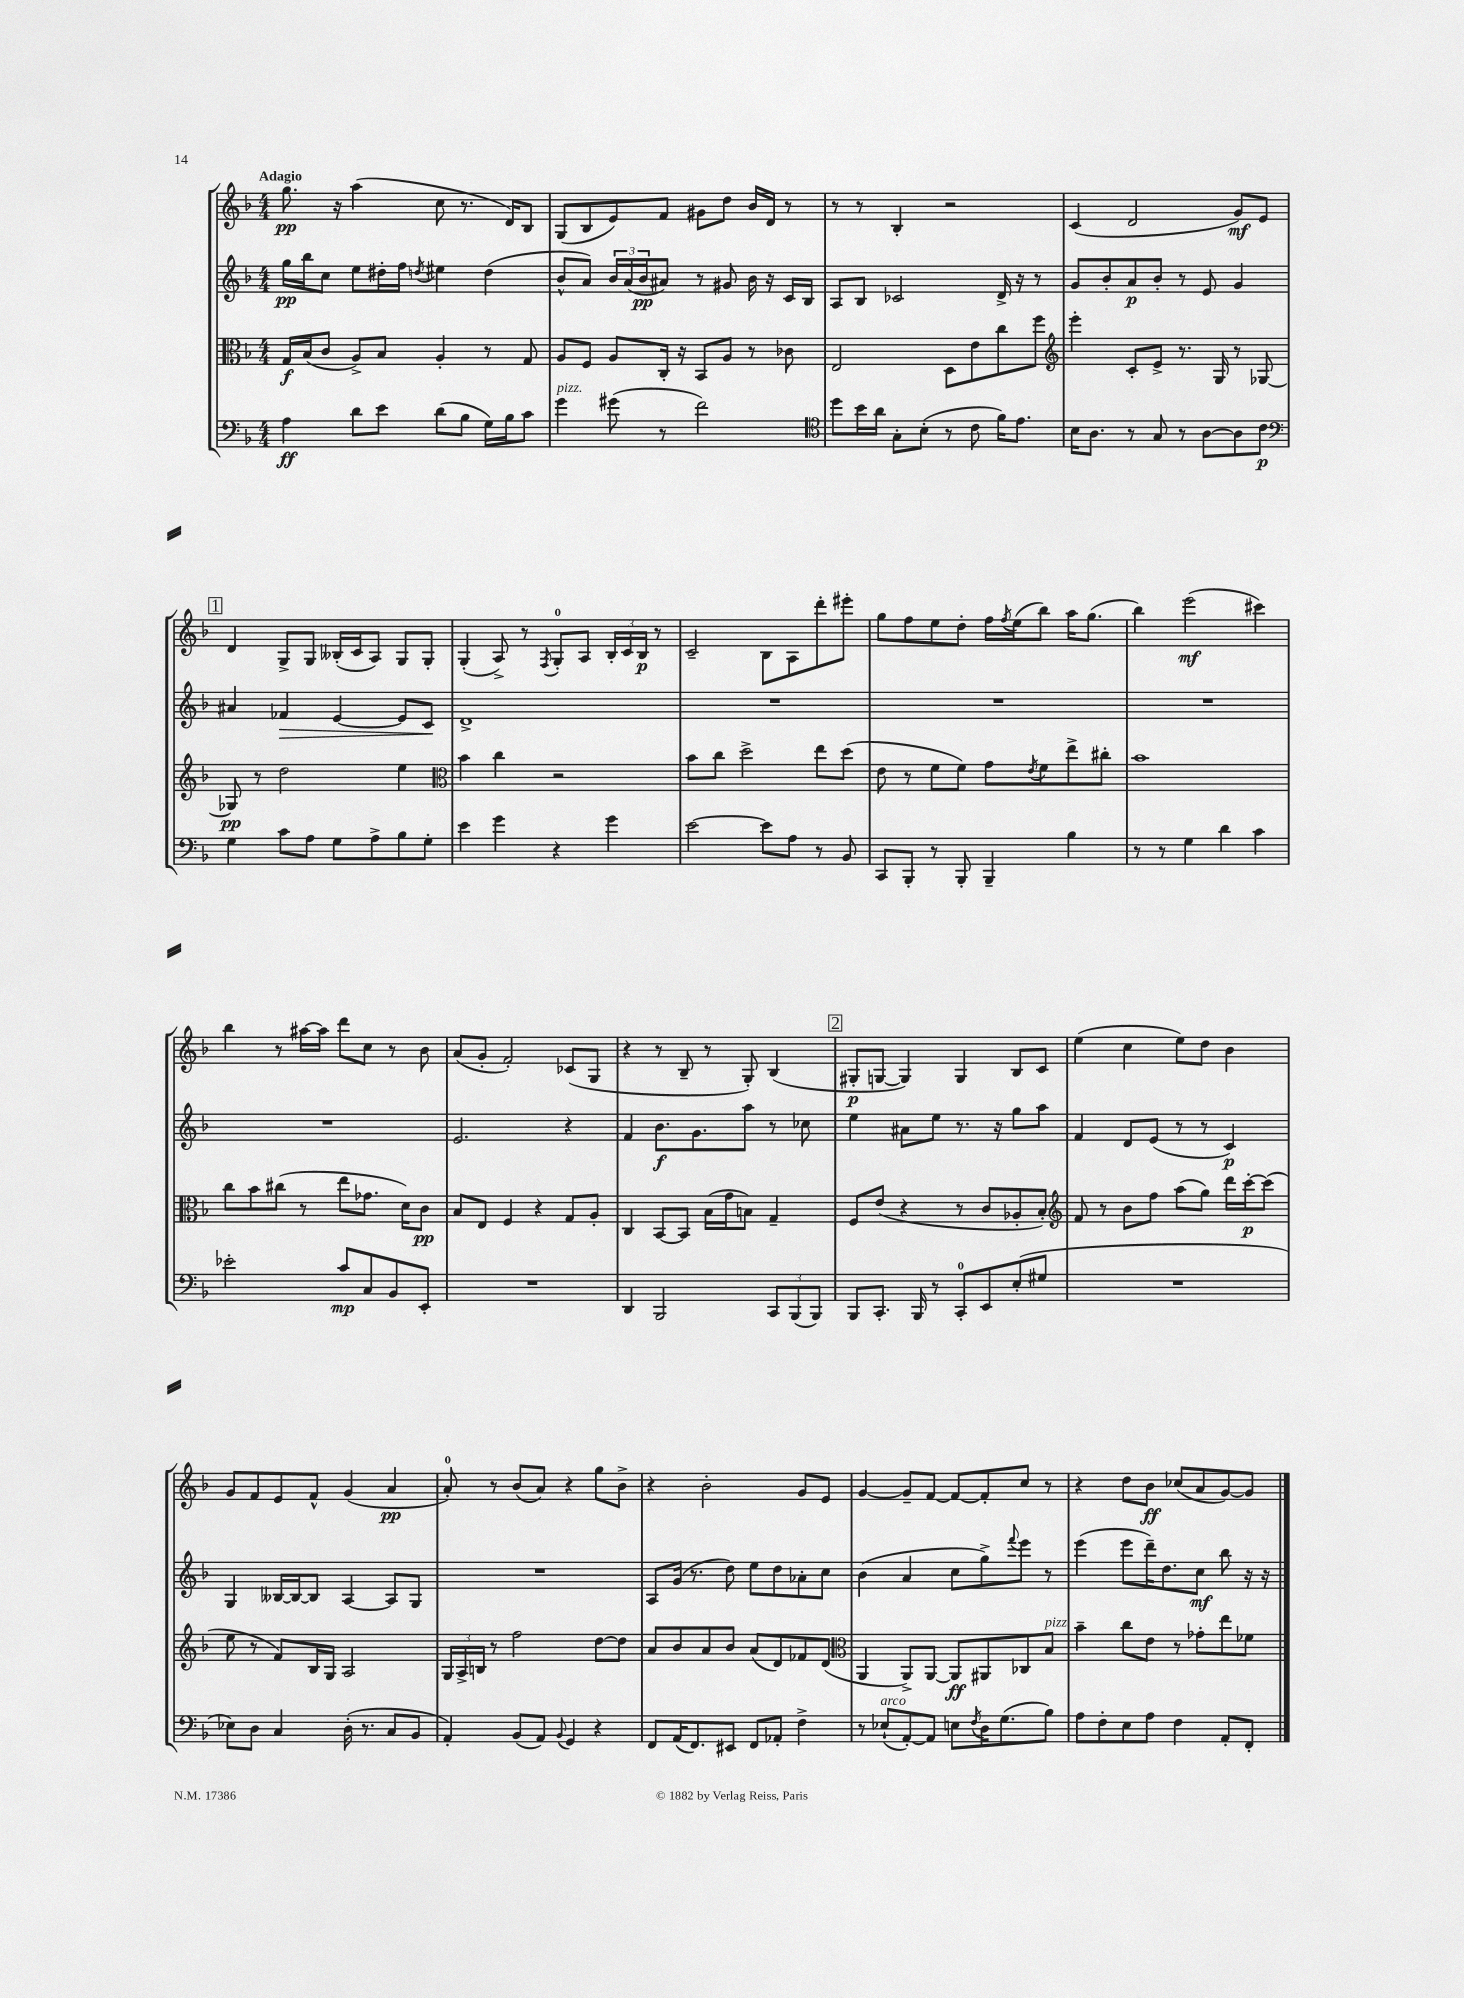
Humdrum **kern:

**kern	**dynam	**kern	**dynam	**kern	**dynam	**kern	**dynam
*part4	*part4	*part3	*part3	*part2	*part2	*part1	*part1
*staff4	*staff4	*staff3	*staff3	*staff2	*staff2	*staff1	*staff1
*clefF4	*	*clefC3	*	*clefG2	*	*clefG2	*
*k[b-]	*	*k[b-]	*	*k[b-]	*	*k[b-]	*
*M4/4	*	*M4/4	*	*M4/4	*	*M4/4	*
=1	=1	=1	=1	=1	=1	=1	=1
!	!	!	!	!	!	!LO:TX:a:B:t=Adagio	!
4A\	ff	16G/LL	f	16gg\LL	pp	8.gg\	pp
.	.	(16B-/J	.	16bb-\J	.	.	.
.	.	8c/J	.	8cc\J	.	.	.
.	.	.	.	.	.	16r	.
8d\L	.	8A^/L)	.	8ee\L	.	(4aa\	.
8e\J	.	8B-/J	.	16dd#X'\L	.	.	.
.	.	.	.	16ff\JJ	.	.	.
.	.	.	.	8qddn/	.	.	.
(8d\L	.	4A'/	.	4ee#X\	.	8cc\	.
8B-\J	.	.	.	.	.	8.r	.
16G\LL)	.	8r	.	(4dd\	.	.	.
16B-\J	.	.	.	.	.	16d/KL)	.
8c\J	.	8G/	.	.	.	8B-/J	.
=2	=2	=2	=2	=2	=2	=2	=2
!LO:TX:a:i:t=pizz.	!	!	!	!	!	!	!
4g\	.	8A/L	.	8b-^^/L	.	(8G/L	.
.	.	8F/J	.	8a/J)	.	8B-/	.
(8g#X\	.	8A/L	.	24b-/LL	.	8e/)	.
.	.	.	.	(24a/	.	.	.
.	.	.	.	24b-/J	pp	.	.
8r	.	16C'/Jk	.	8a#X/J)	.	8f/J	.
.	.	16r	.	.	.	.	.
2f\)	.	8BB-/L	.	8r	.	8g#X\L	.
.	.	8A/J	.	8g#X/	.	8dd\J	.
.	.	8r	.	16b-\	.	16b-/LL	.
.	.	.	.	16r	.	16d/JJ	.
.	.	8c-X\	.	16c/LL	.	8r	.
.	.	.	.	16B-/JJ	.	.	.
=3	=3	=3	=3	=3	=3	=3	=3
*clefC4	*	*	*	*	*	*	*
8dd\L	.	2E/	.	8A/L	.	8r	.
16b-\L	.	.	.	8B-/J	.	8r	.
16a\JJ	.	.	.	.	.	.	.
8G'\L	.	.	.	2c-X/	.	4B-'/	.
(8B-'\J	.	.	.	.	.	.	.
8r	.	8D\L	.	.	.	2r	.
8c\	.	8e\	.	.	.	.	.
16f\KL)	.	8cc\	.	16d^/	.	.	.
8.e\J	.	.	.	16r	.	.	.
.	.	8ff\J	.	8r	.	.	.
=4	=4	=4	=4	=4	=4	=4	=4
*	*	*clefG2	*	*	*	*	*
16B-\KL	.	4eee'\	.	8g/L	.	(4c/	.
8.A\J	.	.	.	.	.	.	.
.	.	.	.	8b-'/	.	.	.
8r	.	8c'/L	.	8a/	p	2d/	.
8G/	.	8e^/J	.	8b-'/J	.	.	.
8r	.	8.r	.	8r	.	.	.
[8A\L	.	.	.	8e/	.	.	.
.	.	16G/	.	.	.	.	.
8A\]	.	8r	.	4g/	.	8g/L)	mf
8c\J	p	[8G-X/	.	.	.	8e/J	.
!!LO:LB:g=z
!!LO:REH:place=s1:t=1
=5	=5	=5	=5	=5	=5	=5	=5
*clefF4	*	*	*	*	*	*	*
4G\	.	8G-X/]	pp	4a#X/	.	4d/	.
.	.	8r	.	.	.	.	.
!	!	!	!	!	!LO:HP:b	!	!
8c\L	.	2dd\	.	4f-X/	>	8G^/L	.
8A\J	.	.	.	.	.	8G/J	.
8G\L	.	.	.	[4e/	.	(16B--X'/LL	.
.	.	.	.	.	.	16c/J	.
8A^\	.	.	.	.	.	8A/J)	.
8B-\	.	4ee\	.	8e/L]	.	8G/L	.
8G'\J	.	.	.	8c/J	.	8G'/J	.
.	.	.	.	.	]	.	.
=6	=6	=6	=6	=6	=6	=6	=6
*	*	*clefC3	*	*	*	*	*
4e\	.	4b-\	.	1d^	.	(4G'/	.
4g\	.	4cc\	.	.	.	8A^/)	.
.	.	.	.	.	.	8r	.
.	.	.	.	.	.	8qF/	.
4r	.	2r	.	.	.	8G'/L	.
.	.	.	.	.	.	8A/J	.
4g\	.	.	.	.	.	24B-'/LL	.
.	.	.	.	.	.	24c/	.
.	.	.	.	.	.	24B-/JJ	p
.	.	.	.	.	.	8r	.
=7	=7	=7	=7	=7	=7	=7	=7
[2e\	.	8b-\L	.	1r	.	2c~/	.
.	.	8cc\J	.	.	.	.	.
.	.	2dd^\	.	.	.	.	.
8e\L]	.	.	.	.	.	8B-\L	.
8A\J	.	.	.	.	.	8A\	.
8r	.	8ee\L	.	.	.	8ddd'\	.
8BB-/	.	(8dd\J	.	.	.	8eee#X'\J	.
=8	=8	=8	=8	=8	=8	=8	=8
8CC/L	.	8e\	.	1r	.	8gg\L	.
8BBB-'/J	.	8r	.	.	.	8ff\	.
8r	.	8f\L	.	.	.	8ee\	.
8BBB-'/	.	8f\J)	.	.	.	8dd'\J	.
4BBB-~/	.	8g\L	.	.	.	16ff\LL	.
.	.	.	.	.	.	8qff/	.
.	.	.	.	.	.	(16ee\J	.
.	.	8qe/	.	.	.	.	.
.	.	8f\	.	.	.	8bb-\J)	.
4B-\	.	8ee^\	.	.	.	16aa\KL	.
.	.	.	.	.	.	(8.gg\J	.
.	.	8cc#X'\J	.	.	.	.	.
=9	=9	=9	=9	=9	=9	=9	=9
8r	.	1b-	.	1r	.	4bb-\)	.
8r	.	.	.	.	.	.	.
4G\	.	.	.	.	.	(2eee\	mf
4d\	.	.	.	.	.	.	.
4c\	.	.	.	.	.	4ccc#X\)	.
!!LO:LB:g=z
=10	=10	=10	=10	=10	=10	=10	=10
2e-X'\	.	8cc\L	.	1r	.	4bb-\	.
.	.	8b-\	.	.	.	.	.
.	.	(8cc#X\J	.	.	.	8r	.
.	.	8r	.	.	.	[16aa#X\LL	.
.	.	.	.	.	.	16aa#\JJ]	.
8c/L	mp	8ee\L	.	.	.	8ddd\L	.
8C/	.	8.g-X\J	.	.	.	8cc\J	.
8BB-/	.	.	.	.	.	8r	.
.	.	16d\KL)	.	.	.	.	.
8EE'/J	.	8c\J	pp	.	.	8b-\	.
=11	=11	=11	=11	=11	=11	=11	=11
1r	.	8B-/L	.	2.e/	.	(8a/L	.
.	.	8E/J	.	.	.	8g'/J	.
.	.	4F/	.	.	.	2f'/)	.
.	.	4r	.	.	.	.	.
.	.	8G/L	.	4r	.	(8c-X/L	.
.	.	8A'/J	.	.	.	8G/J	.
=12	=12	=12	=12	=12	=12	=12	=12
4DD/	.	4C/	.	4f/	.	4r	.
2BBB-/	.	[8BB-/L	.	8.b-\L	f	8r	.
.	.	8BB-/J]	.	.	.	8B-~/	.
.	.	.	.	8.g\	.	.	.
.	.	(16B-\LL	.	.	.	8r	.
.	.	16g\J	.	.	.	.	.
.	.	8Bn\J)	.	8aa\J	.	8G'/)	.
12CC/L	.	4G~/	.	8r	.	(4B-/	.
(12BBB-/	.	.	.	.	.	.	.
.	.	.	.	8cc-X\	.	.	.
12BBB-/J)	.	.	.	.	.	.	.
!!LO:REH:place=s1:t=2
=13	=13	=13	=13	=13	=13	=13	=13
8BBB-/L	.	8F/L	.	4ee\	.	8G#X'/L	p
8.CC'/J	.	(8e/J	.	.	.	[8Gn/J	.
.	.	4r	.	8a#X\L	.	4G/])	.
16BBB-/	.	.	.	.	.	.	.
8r	.	.	.	8ee\J	.	.	.
8CC'/L	.	8r	.	8.r	.	4G/	.
8EE/	.	8c/L	.	.	.	.	.
.	.	.	.	16r	.	.	.
(8E'/	.	8A-X'/	.	8gg\L	.	8B-/L	.
8G#X/J	.	8B-'/J)	.	8aa\J	.	8c/J	.
=14	=14	=14	=14	=14	=14	=14	=14
*	*	*clefG2	*	*	*	*	*
1r	.	8f/	.	4f/	.	(4ee\	.
.	.	8r	.	.	.	.	.
.	.	8b-\L	.	8d/L	.	4cc\	.
.	.	8ff\J	.	(8e/J	.	.	.
.	.	(8aa\L	.	8r	.	8ee\L)	.
.	.	8gg\J)	.	8r	.	8dd\J	.
.	.	16ddd\LL	.	4c/)	p	4b-\	.
.	.	[16ccc'\J	p	.	.	.	.
.	.	(8ccc\J]	.	.	.	.	.
!!LO:LB:g=z
=15	=15	=15	=15	=15	=15	=15	=15
8E-X\L)	.	8ee\	.	4G/	.	8g/L	.
8D\J	.	8r	.	.	.	8f/	.
4C/	.	8f/L)	.	[16B--X/LL	.	8e/	.
.	.	.	.	16B--/J_	.	.	.
.	.	16B-/L	.	8B--/J]	.	8f^^/J	.
.	.	16G/JJ	.	.	.	.	.
(16D'\	.	2A/	.	[4A/	.	(4g/	.
8.r	.	.	.	.	.	.	.
8C/L	.	.	.	8A/L]	.	4a/	pp
8BB-/J	.	.	.	8G/J	.	.	.
=16	=16	=16	=16	=16	=16	=16	=16
4AA'/)	.	24G/LL	.	1r	.	8a'/)	.
.	.	24A^/	.	.	.	.	.
.	.	24Bn/JJ	.	.	.	.	.
.	.	8r	.	.	.	8r	.
(8BB-/L	.	2ff\	.	.	.	(8b-/L	.
8AA/J)	.	.	.	.	.	8a/J)	.
8qqBB-/	.	.	.	.	.	.	.
4GG/	.	.	.	.	.	4r	.
4r	.	[8dd\L	.	.	.	8gg\L	.
.	.	8dd\J]	.	.	.	8b-^\J	.
=17	=17	=17	=17	=17	=17	=17	=17
8FF/L	.	8a/L	.	8A/L	.	4r	.
(16AA/K	.	8b-/	.	(16g/Jk	.	.	.
8.FF/)	.	.	.	8.r	.	.	.
.	.	8a/	.	.	.	2b-'\	.
8EE#X/J	.	8b-/J	.	8dd\)	.	.	.
8FF/L	.	(8a/L	.	8ee\L	.	.	.
8AA-X'/J	.	8d/)	.	8dd\	.	.	.
4F^\	.	8f-X/	.	8a-X'\	.	8g/L	.
.	.	(8d/J	.	8cc\J	.	8e/J	.
=18	=18	=18	=18	=18	=18	=18	=18
*	*	*clefC3	*	*	*	*	*
8r	.	4AA/	.	(4b-\	.	[4g/	.
!LO:TX:a:i:t=arco	!	!	!	!	!	!	!
(8E-X`/L	.	.	.	.	.	.	.
[8AA'/)	.	8AA^/L)	.	4a/	.	8g~/L]	.
8AA/J]	.	[8AA/J	.	.	.	[8f/J	.
8En\L	.	8AA/L]	ff	8cc\L	.	8f/L_	.
8qF/	.	.	.	.	.	.	.
16D\K	.	8AA#X/	.	8gg^\)	.	8f'/]	.
(8.G\	.	.	.	.	.	.	.
.	.	.	.	8qqfff/	.	.	.
.	.	8C-X/	.	8eee\J	.	8cc/J	.
!	!	!LO:TX:a:i:t=pizz.	!	!	!	!	!
8B-\J)	.	8B-/J	.	8r	.	8r	.
=19	=19	=19	=19	=19	=19	=19	=19
8A\L	.	4b-~\	.	(4eee\	.	4r	.
8F'\	.	.	.	.	.	.	.
8E\	.	8cc\L	.	8eee\L	.	8dd\L	.
8A\J	.	8e\J	.	16ddd~\K)	.	8b-\J	ff
.	.	.	.	8.dd\	.	.	.
4F\	.	8r	.	.	.	(8cc-X/L	.
.	.	8g-X'\L	.	8cc\J	mf	8a/	.
8AA'/L	.	8ee\	.	8bb-\	.	[8g/)	.
8FF'/J	.	8f-X\J	.	16r	.	8g/J]	.
.	.	.	.	16r	.	.	.
==	==	==	==	==	==	==	==
*-	*-	*-	*-	*-	*-	*-	*-
